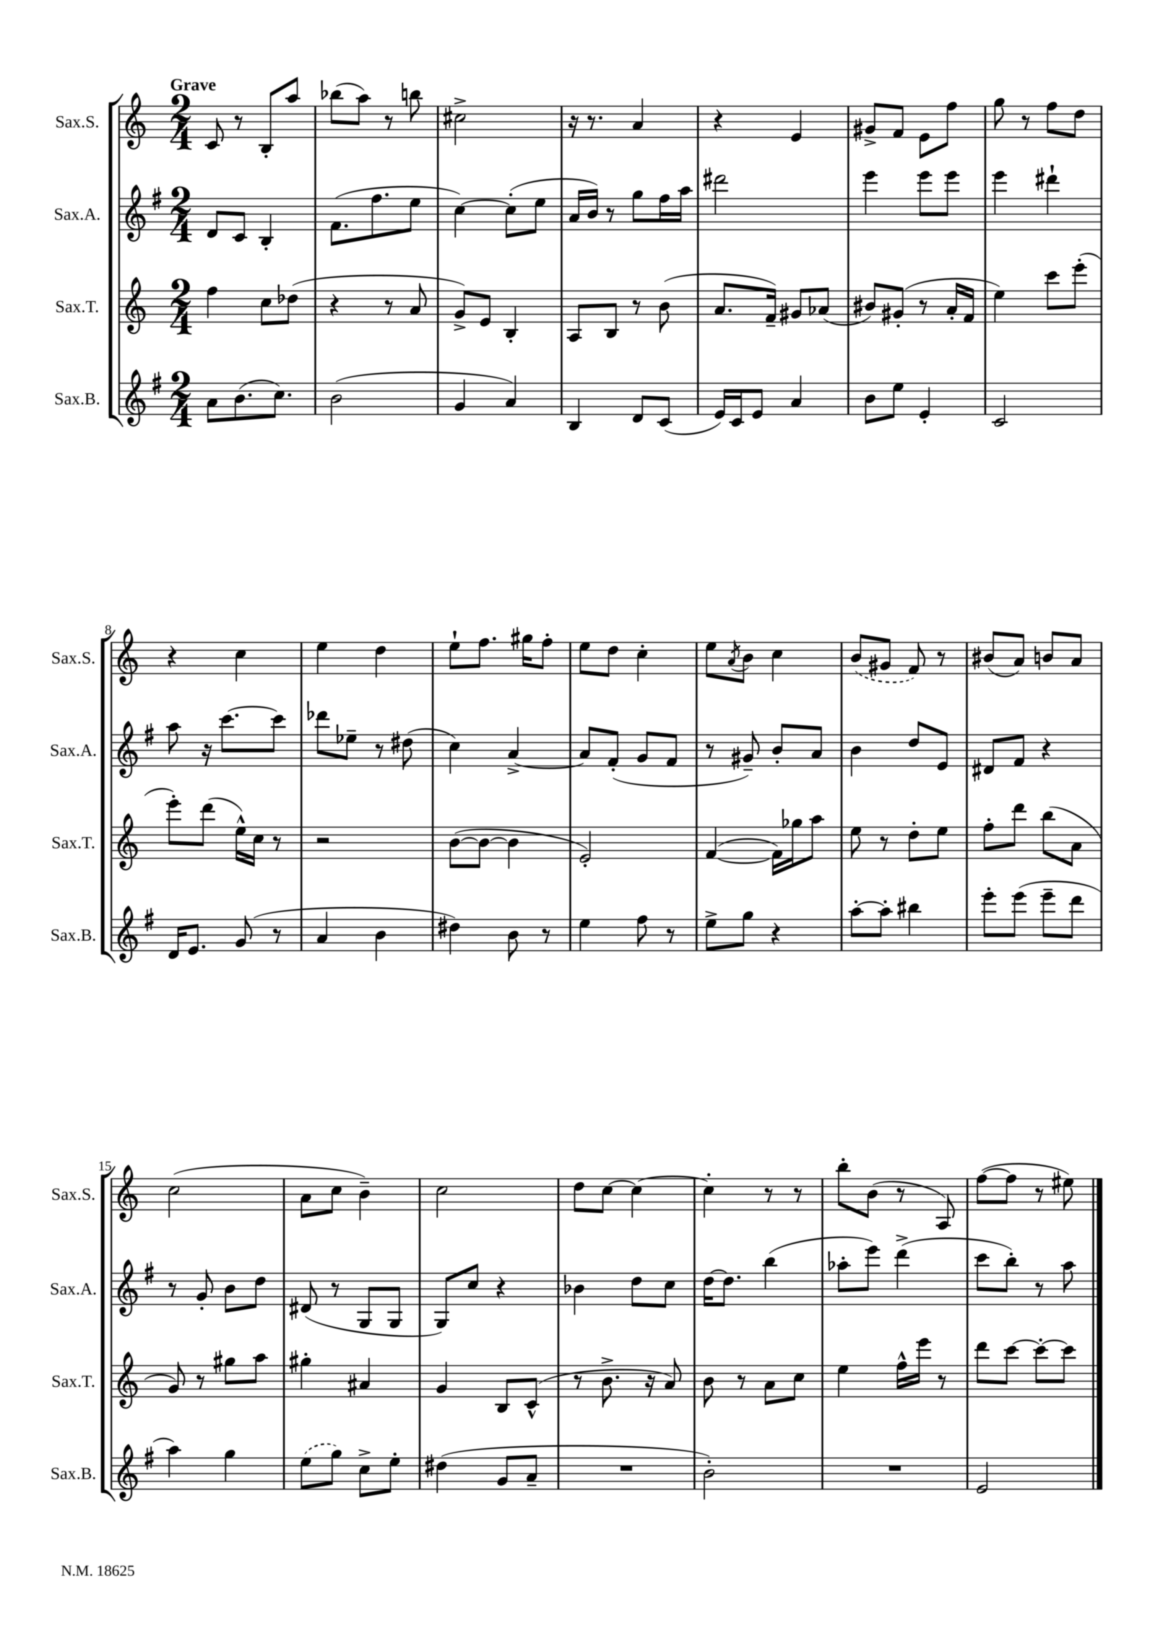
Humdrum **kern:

**kern	**kern	**kern	**kern
*staff4	*staff3	*staff2	*staff1
*clefG2	*clefG2	*clefG2	*clefG2
*k[f#]	*k[]	*k[f#]	*k[]
*M2/4	*M2/4	*M2/4	*M2/4
8a	4ff	8d	8c
(8.b	.	8c	8r
.	8cc	4B'	8B'
8.cc)	.	.	.
.	(8dd-	.	8aa
=	=	=	=
(2b	4r	(8.f#	(8bb-
.	.	.	8aa)
.	.	8.ff#	.
.	8r	.	8r
.	8a	8ee	8bb
=	=	=	=
4g	8g^)	[4cc)	2cc#^
.	8e	.	.
4a)	4B'	(8cc']	.
.	.	8ee	.
=	=	=	=
4B	8A	16a	16r
.	.	16b)	8.r
.	8B	8r	.
8d	8r	8gg	4a
(8c	(8b	16ff#	.
.	.	16aa	.
=	=	=	=
16e)	8.a	2ddd#	4r
16c	.	.	.
8e	.	.	.
.	16f~)	.	.
4a	8g#	.	4e
.	(8a-	.	.
=	=	=	=
8b	8b#)	4eee	8g#^
8ee	(8g#'	.	8f
4e'	8r	8eee	8e
.	16a'	8eee	8ff
.	16f	.	.
=	=	=	=
2c	4ee)	4eee	8gg
.	.	.	8r
.	8ccc	4ddd#`	8ff
.	(8eee'	.	8dd
=	=	=	=
16d	8eee')	8aa	4r
8.e	.	.	.
.	(8ddd	16r	.
.	.	[8.ccc	.
(8g	16ee^^)	.	4cc
.	16cc	.	.
8r	8r	8ccc]	.
=	=	=	=
4a	2r	8ddd-	4ee
.	.	8ee-~	.
4b	.	8r	4dd
.	.	(8dd#	.
=	=	=	=
4dd#)	([8b	4cc)	8ee`
.	8b_	.	8.ff
8b	4b]	[4a^	.
.	.	.	16gg#
8r	.	.	8ff'
=	=	=	=
4ee	2e')	8a]	8ee
.	.	(8f#'	8dd
8ff#	.	8g	4cc'
8r	.	8f#	.
=	=	=	=
8ee^	([4f	8r	8ee
.	.	.	8qa
8gg	.	8g#~)	8b
4r	16f])	8b'	4cc
.	16gg-	.	.
.	8aa	8a	.
=	=	=	=
[8aa'	8ee	4b	(8b
8aa']	8r	.	8g#
4bb#	8dd'	8dd	8f)
.	8ee	8e	8r
=	=	=	=
8eee'	8ff'	8d#	(8b#
(8eee	8ddd	8f#	8a)
8eee~	(8bb	4r	8b
8ddd	8a	.	8a
=	=	=	=
4aa)	8g)	8r	(2cc
.	8r	8g'	.
4gg	8gg#	8b	.
.	8aa	8dd	.
=	=	=	=
(8ee	4gg#'	(8d#	8a
8gg)	.	8r	8cc
8cc^	4a#	8G	4b~)
8ee'	.	8G	.
=	=	=	=
(4dd#	4g	8G)	2cc
.	.	8cc	.
8g	8B	4r	.
8a~	(8c^^	.	.
=	=	=	=
2r	8r	4b-	8dd
.	8.b^	.	[8cc
.	.	8dd	4cc_
.	16r	.	.
.	8a)	8cc	.
=	=	=	=
2b')	8b	[16dd	4cc']
.	.	8.dd]	.
.	8r	.	.
.	8a	(4bb	8r
.	8cc	.	8r
=	=	=	=
2r	4ee	8aa-'	8bb'
.	.	8eee)	(8b
.	16ff^^	(4ddd^	8r
.	16eee	.	.
.	8r	.	8A)
=	=	=	=
2e	8ddd	8ccc	([8ff
.	[8ccc	8bb')	8ff]
.	8ccc'_	8r	8r
.	8ccc]	8aa	8ee#)
==	==	==	==
*-	*-	*-	*-
